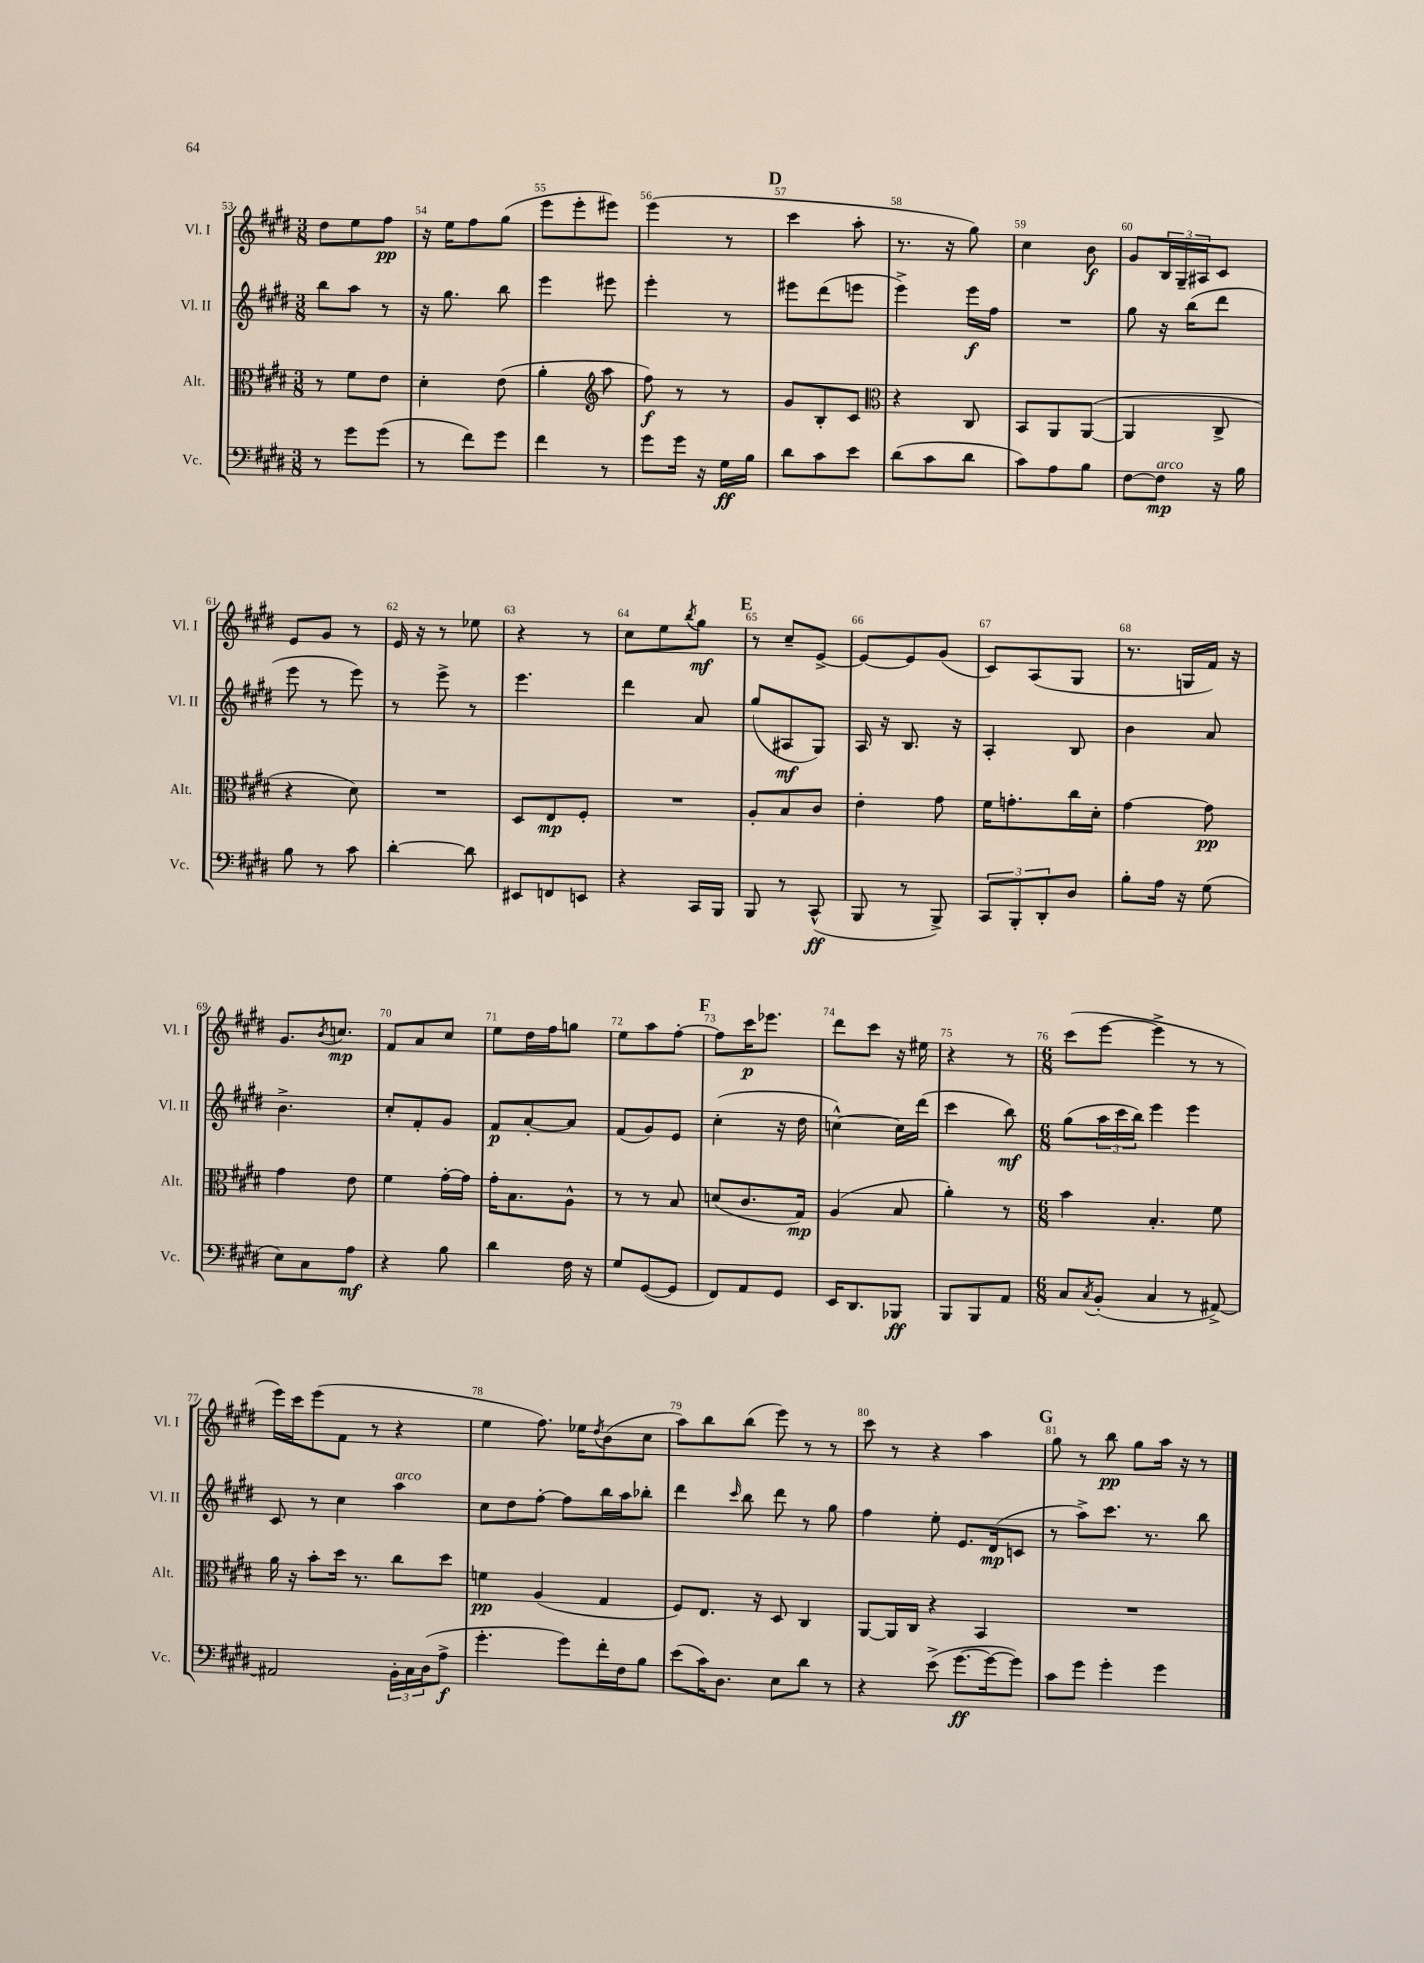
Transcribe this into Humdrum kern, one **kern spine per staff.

**kern	**dynam	**kern	**dynam	**kern	**dynam	**kern	**dynam
*part4	*part4	*part3	*part3	*part2	*part2	*part1	*part1
*staff4	*staff4	*staff3	*staff3	*staff2	*staff2	*staff1	*staff1
*I"Vc.	*	*I"Alt.	*	*I"Vl. II	*	*I"Vl. I	*
*I'Vc.	*	*I'Alt.	*	*I'Vl. II	*	*I'Vl. I	*
*clefF4	*	*clefC3	*	*clefG2	*	*clefG2	*
*k[f#c#g#d#]	*	*k[f#c#g#d#]	*	*k[f#c#g#d#]	*	*k[f#c#g#d#]	*
*M3/8	*	*M3/8	*	*M3/8	*	*M3/8	*
=53	=53	=53	=53	=53	=53	=53	=53
8r	.	8r	.	8bb\L	.	8dd#\L	.
8g#\L	.	8f#\L	.	8aa\J	.	8ee\	.
(8g#\J	.	8e\J	.	8r	.	8ff#\J	pp
=54	=54	=54	=54	=54	=54	=54	=54
8r	.	4d#'\	.	16r	.	16r	.
.	.	.	.	8.gg#\	.	16ee\KL	.
8f#\L)	.	.	.	.	.	8ff#\	.
8g#\J	.	(8e\	.	8bb\	.	(8gg#\J	.
=55	=55	=55	=55	=55	=55	=55	=55
4f#\	.	4a'\	.	4eee\	.	8eee\L	.
.	.	.	.	.	.	8eee'\	.
*	*	*clefG2	*	*	*	*	*
8r	.	8aa\	.	8eee#X\	.	8eee#X\J)	.
=56	=56	=56	=56	=56	=56	=56	=56
8g#\L	.	8ff#\)	f	4eee'\	.	(4eee\	.
16g#\Jk	.	8r	.	.	.	.	.
16r	.	.	.	.	.	.	.
16G#\LL	ff	8r	.	8r	.	8r	.
16B\JJ	.	.	.	.	.	.	.
!!LO:REH:place=s1:t=D
=57	=57	=57	=57	=57	=57	=57	=57
8d#\L	.	8g#/L	.	8eee#X\L	.	4ccc#\	.
8c#\	.	8B'/	.	(8ddd#\	.	.	.
8e\J	.	8c#/J	.	8eeen\J	.	8aa'\	.
=58	=58	=58	=58	=58	=58	=58	=58
*	*	*clefC3	*	*	*	*	*
(8d#\L	.	4r	.	4eee^\)	.	8.r	.
8c#\	.	.	.	.	.	.	.
.	.	.	.	.	.	16r	.
8d#\J	.	8C#/	.	16eee\LL	f	8gg#\)	.
.	.	.	.	16ff#\JJ	.	.	.
=59	=59	=59	=59	=59	=59	=59	=59
8c#\L)	.	8BB/L	.	4.r	.	4cc#\	.
8A\	.	8AA/	.	.	.	.	.
8B\J	.	([8AA/J	.	.	.	8b\	f
=60	=60	=60	=60	=60	=60	=60	=60
[8F#\L	.	4AA/]	.	8gg#\	.	8g#/L	.
!LO:TX:a:i:t=arco	!	!	!	!	!	!	!
8F#\J]	mp	.	.	16r	.	24B/L	.
.	.	.	.	.	.	24G#~/	.
.	.	.	.	(16bb\KL	.	.	.
.	.	.	.	.	.	24A#X/J	.
16r	.	8C#^/	.	8ddd#\J	.	8c#/J	.
16B\	.	.	.	.	.	.	.
!!LO:LB:g=z
=61	=61	=61	=61	=61	=61	=61	=61
8B\	.	4r	.	8eee\	.	8e/L	.
8r	.	.	.	8r	.	8g#/J	.
8c#\	.	8d#\)	.	8eee\)	.	8r	.
=62	=62	=62	=62	=62	=62	=62	=62
[4d#'\	.	4.r	.	8r	.	16e/	.
.	.	.	.	.	.	16r	.
.	.	.	.	8eee^\	.	8r	.
8d#\]	.	.	.	8r	.	8ee-X\	.
=63	=63	=63	=63	=63	=63	=63	=63
8EE#X/L	.	8D#/L	.	4.eee\	.	4r	.
8FFn/	.	8E/	mp	.	.	.	.
8EEn/J	.	8F#'/J	.	.	.	8r	.
=64	=64	=64	=64	=64	=64	=64	=64
4r	.	4.r	.	4ddd#\	.	8cc#\L	.
.	.	.	.	.	.	8ee\	.
.	.	.	.	.	.	8qbb/	.
16CC#/LL	.	.	.	8a/	.	8gg#\J	mf
16BBB/JJ	.	.	.	.	.	.	.
!!LO:REH:place=s1:t=E
=65	=65	=65	=65	=65	=65	=65	=65
8BBB/	.	8A'/L	.	(8gg#/L	.	8r	.
8r	.	8B/	.	8A#X/	mf	8cc#~/L	.
(8CC#^^/	ff	8c#/J	.	8G#/J)	.	[8e^/J	.
=66	=66	=66	=66	=66	=66	=66	=66
8BBB/	.	4e'\	.	16A/	.	8e/L_	.
.	.	.	.	16r	.	.	.
8r	.	.	.	8.B/	.	8e/]	.
8BBB^/)	.	8g#\	.	.	.	(8g#/J	.
.	.	.	.	16r	.	.	.
=67	=67	=67	=67	=67	=67	=67	=67
12CC#/L	.	16f#\KL	.	4A'/	.	8c#/L)	.
.	.	8.gn'\	.	.	.	.	.
12BBB'/	.	.	.	.	.	.	.
.	.	.	.	.	.	(8A/	.
12DD#'/	.	.	.	.	.	.	.
8D#/J	.	16cc#\L	.	8B/	.	8G#/J	.
.	.	16d#'\JJ	.	.	.	.	.
=68	=68	=68	=68	=68	=68	=68	=68
8B'\L	.	[4g#\	.	4b\	.	8.r	.
16A\Jk	.	.	.	.	.	.	.
16r	.	.	.	.	.	16Gn/LL	.
(8G#\	.	8g#\]	pp	8a/	.	16f#/JJ)	.
.	.	.	.	.	.	16r	.
!!LO:LB:g=z
=69	=69	=69	=69	=69	=69	=69	=69
8E\L)	.	4g#\	.	4.b^\	.	8.g#/L	.
8C#\	.	.	.	.	.	.	.
.	.	.	.	.	.	8qb/	.
.	.	.	.	.	.	8.ccn/J	mp
8A\J	mf	8e\	.	.	.	.	.
=70	=70	=70	=70	=70	=70	=70	=70
4r	.	4f#\	.	8cc#'/L	.	8f#/L	.
.	.	.	.	8f#'/	.	8a/	.
8B\	.	[16g#'\LL	.	8g#/J	.	8cc#/J	.
.	.	16g#\JJ]	.	.	.	.	.
=71	=71	=71	=71	=71	=71	=71	=71
4d#\	.	16g#'\KL	.	8f#/L	p	8ee\L	.
.	.	8.B\	.	.	.	.	.
.	.	.	.	[8a'/	.	16dd#\L	.
.	.	.	.	.	.	16ff#\J	.
16F#\	.	8A^^\J	.	8a/J]	.	8ggn\J	.
16r	.	.	.	.	.	.	.
=72	=72	=72	=72	=72	=72	=72	=72
8G#/L	.	8r	.	(8f#/L	.	8ee\L	.
([8GG#/	.	8r	.	8g#/)	.	8aa\	.
8GG#/J]	.	8B/	.	8e/J	.	[8ff#'\J	.
!!LO:REH:place=s1:t=F
=73	=73	=73	=73	=73	=73	=73	=73
8FF#/L)	.	(8dn/L	.	(4cc#'\	.	8ff#\L]	.
8AA/	.	8.c#/	.	.	.	16ccc#\K	p
.	.	.	.	.	.	8.eee-X\J	.
8GG#/J	.	.	.	16r	.	.	.
.	.	16G#/Jk)	mp	16dd#\	.	.	.
=74	=74	=74	=74	=74	=74	=74	=74
16EE/KL	.	(4A/	.	[4ccn^^\)	.	8ddd#\L	.
8.DD#/	.	.	.	.	.	.	.
.	.	.	.	.	.	8ccc#\J	.
8BBB-X/J	ff	8B/	.	16cc\LL]	.	16r	.
.	.	.	.	(16ddd#\JJ	.	16ee#X\	.
=75	=75	=75	=75	=75	=75	=75	=75
8BBB/L	.	4a'\)	.	4ccc#\	.	4r	.
8BBB/	.	.	.	.	.	.	.
8AA/J	.	8r	.	8bb\)	mf	8r	.
=76	=76	=76	=76	=76	=76	=76	=76
*M6/8	*	*M6/8	*	*M6/8	*	*M6/8	*
8C#/L	.	4b\	.	(8gg#\L	.	(8ccc#\L	.
8qC#/	.	.	.	.	.	.	.
(8BB'/J	.	.	.	24aa\L	.	[8eee\J	.
.	.	.	.	24ccc#\	.	.	.
.	.	.	.	24bb\JJ)	.	.	.
4C#/	.	4.B'/	.	4eee\	.	4eee^\]	.
8r	.	.	.	4eee\	.	8r	.
[8AA#X^/)	.	8f#\	.	.	.	8r	.
!!LO:LB:g=z
=77	=77	=77	=77	=77	=77	=77	=77
2AA#X/]	.	16a\	.	8c#/	.	16eee\LL)	.
.	.	16r	.	.	.	16ccc#\J	.
.	.	8b'\L	.	8r	.	(8eee\	.
.	.	16dd#\Jk	.	4cc#\	.	8f#\J	.
.	.	8.r	.	.	.	.	.
.	.	.	.	.	.	8r	.
!	!	!	!	!LO:TX:a:i:t=arco	!	!	!
24BB'\LL	.	8cc#\L	.	4aa\	.	4r	.
24C#\	.	.	.	.	.	.	.
(24D#\J	.	.	.	.	.	.	.
8A^\J	f	8dd#\J	.	.	.	.	.
=78	=78	=78	=78	=78	=78	=78	=78
4.g#'\	.	4fn\	pp	8cc#\L	.	4ee\	.
.	.	.	.	8dd#\	.	.	.
.	.	(4A/	.	[8ff#'\J	.	8.ff#\)	.
8g#\L)	.	.	.	8ff#\L]	.	.	.
.	.	.	.	.	.	16ee-X\KL	.
.	.	.	.	.	.	8qdd#/	.
16f#'\L	.	4G#/	.	16bb\L	.	(8b\	.
16F#\J	.	.	.	16aa\J	.	.	.
8B\J	.	.	.	8bb-X'\J	.	8cc#\J	.
=79	=79	=79	=79	=79	=79	=79	=79
(8e\L	.	8F#/L)	.	4ddd#\	.	8aa\L)	.
16c#\K)	.	8.E/J	.	.	.	8bb\	.
8.D#\J	.	.	.	.	.	.	.
.	.	.	.	16qqccc#/	.	.	.
.	.	.	.	8bb\	.	(8bb\J	.
.	.	16r	.	.	.	.	.
8E\L	.	8D#/	.	8ddd#\	.	8eee\)	.
8d#\J	.	4C#/	.	8r	.	8r	.
8r	.	.	.	8gg#\	.	8r	.
=80	=80	=80	=80	=80	=80	=80	=80
4r	.	[8AA/L	.	4ff#\	.	8ccc#\	.
.	.	16AA/L]	.	.	.	8r	.
.	.	16C#/JJ	.	.	.	.	.
(8e^\	.	4r	.	8ee'\	.	4r	.
[8.g#\L	ff	.	.	8.e/L	.	.	.
.	.	4BB/	.	.	.	4aa\	.
16g#\k_	.	.	.	(16d#/k	mp	.	.
8g#\J])	.	.	.	8cn/J	.	.	.
!!LO:REH:place=s1:t=G
=81	=81	=81	=81	=81	=81	=81	=81
8c#\L	.	2.r	.	8r	.	8gg#\	.
8g#\J	.	.	.	8aa^\L)	.	8r	.
4g#'\	.	.	.	8.ccc#\J	.	8bb\	pp
.	.	.	.	.	.	8gg#\L	.
.	.	.	.	8.r	.	.	.
4g#\	.	.	.	.	.	16aa\Jk	.
.	.	.	.	.	.	16r	.
.	.	.	.	8bb\	.	8r	.
==	==	==	==	==	==	==	==
*-	*-	*-	*-	*-	*-	*-	*-
